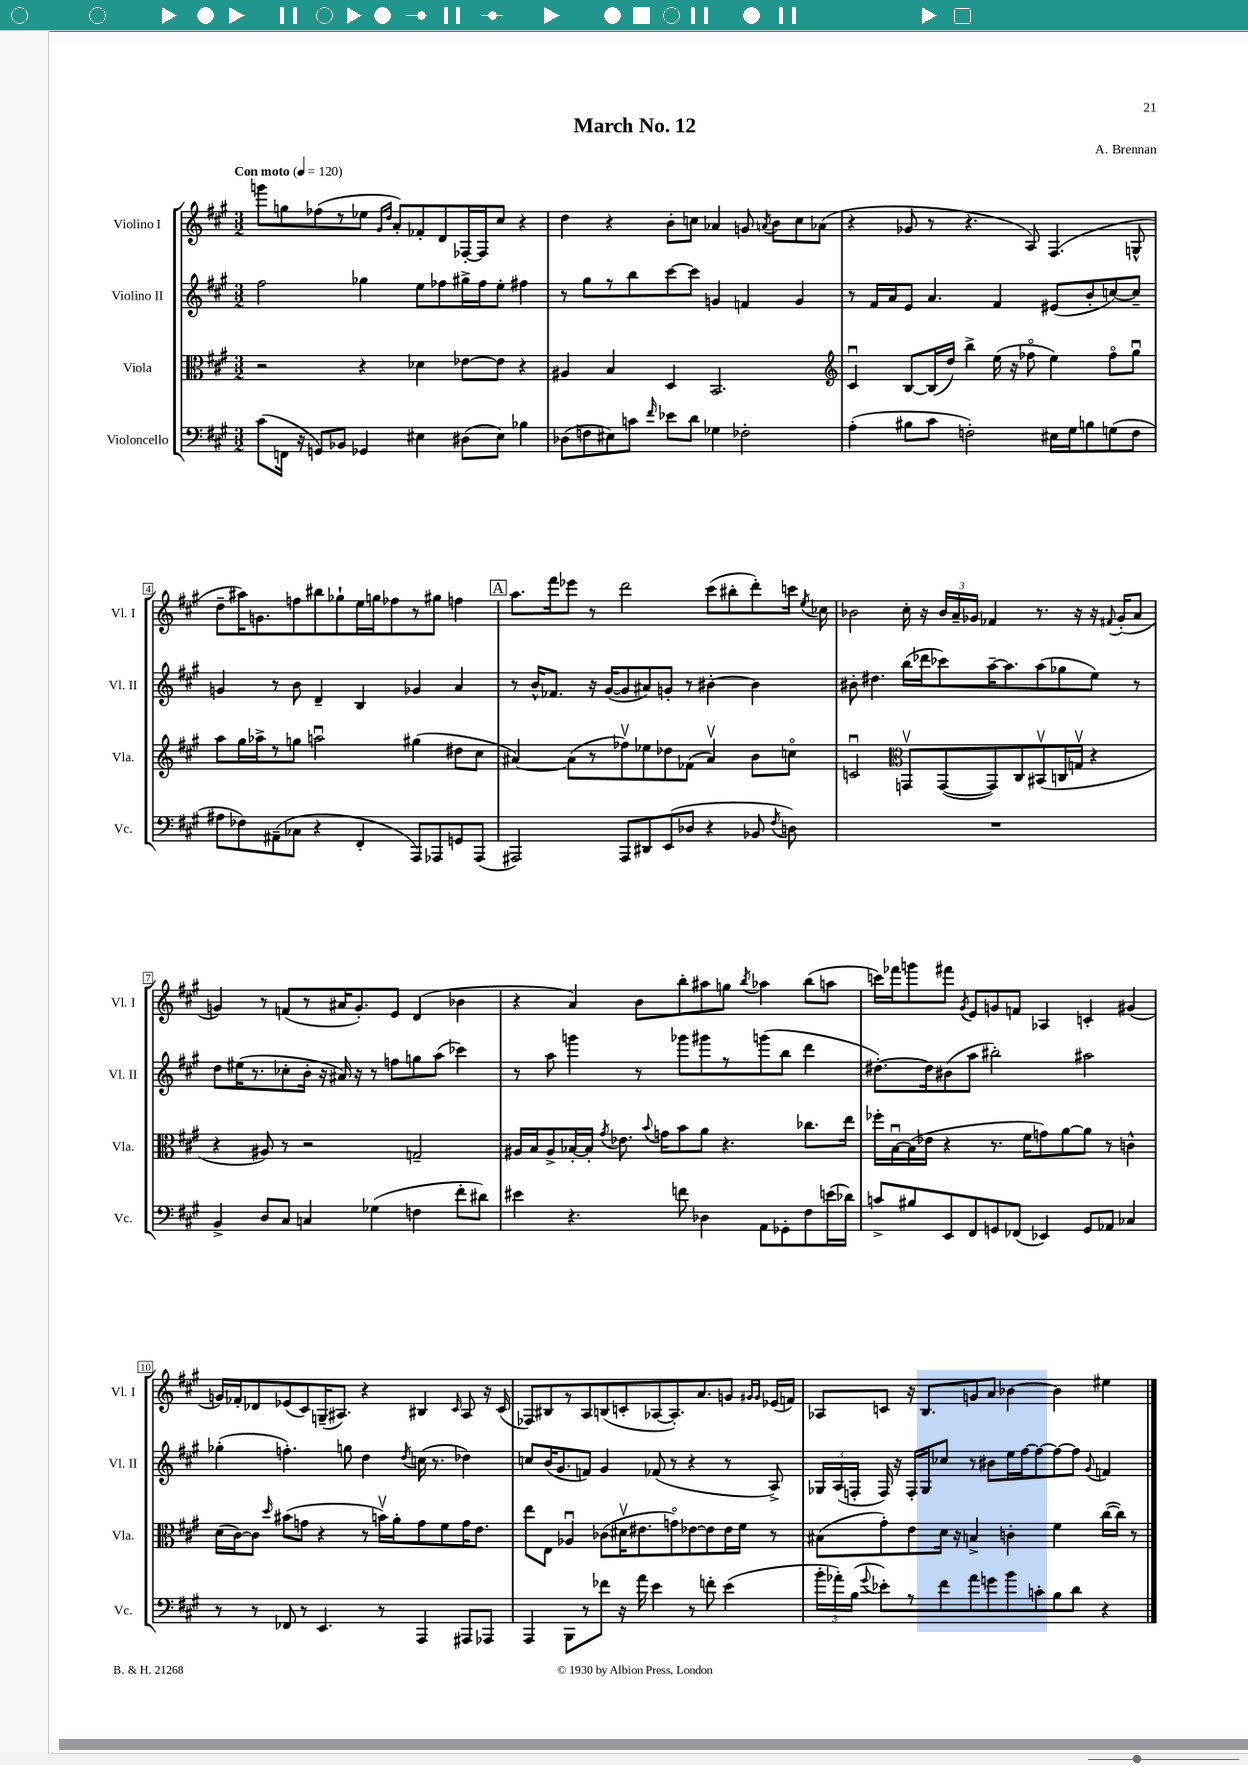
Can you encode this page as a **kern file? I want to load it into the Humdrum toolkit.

**kern	**kern	**kern	**kern
*staff4	*staff3	*staff2	*staff1
*clefF4	*clefC3	*clefG2	*clefG2
*k[f#c#g#]	*k[f#c#g#]	*k[f#c#g#]	*k[f#c#g#]
*M3/2	*M3/2	*M3/2	*M3/2
*MM120	*MM120	*MM120	*MM120
(8c#	2r	2ff#	8ggg
16FF	.	.	8gg
16r	.	.	.
8GG)	.	.	(8ff-
8BB-	.	.	8r
4GG-	4r	4gg-	8ee-
.	.	.	16qqg#
.	.	.	16qqdd
.	.	.	8a')
4E#	4d-	8ee	8f-'
.	.	8ff-	8d
(8D#	[8e-	16gg#^	[16F-'
.	.	16ff-	16F-]
8E#)	8e-]	8ee'	8cc#
4B-	4r	4ff#	4r
=	=	=	=
(8D-	4A#	8r	4dd
8F	.	8gg#	.
8E#)	4B	8r	4r
8c	.	8bb	.
16qqf#	.	.	.
8e-	4D	[8ccc#	8b'
8d	.	8ccc#]	8cc
4G-	2.BB	4g	4a-
2F-'	.	4f	8g
.	.	.	8qa
.	.	.	8b
.	.	4g	8cc
.	.	.	(8a-
=	=	=	=
*	*clefG2	*	*
(4A'	4c#u	8r	4r
.	.	16f#	.
.	.	16a	.
8B#	[8B	8e	8g-
8c#	(16B]	4.a	8r
.	16dd)	.	.
2F')	4bb^	.	4.r
.	(16ee	4f#	.
.	16r	.	.
.	8ff-o	.	8A)
16E#	4ee)	(8e#	(4.F#
16G#	.	.	.
8B	.	8b'	.
(8G	8ff-o	[8cc)	.
8F	8gg#u	8cc~]	8G^^
=	=	=	=
8A#	8aa	4g	8dd~
8F-)	16gg#	.	16aa#)
.	16aa-^	.	8.g
(8AA#~	8r	8r	.
8C-	8gg	8b	8ff
4r	2aau	4d~	8bb#
.	.	.	8gg-`
4FF#'	.	4B	16ee
.	.	.	16gg
.	.	.	8ff-
8AAA)	(4gg#	4g-	8r
8AAA-	.	.	8gg#
8GG	8dd#	4a	4ff
(8AAA-	8cc#	.	.
=	=	=	=
2AAA#)	[4a#)	8r	8.aa
.	.	16b^^	.
.	.	8.f-	16fff#
.	(8a#]	.	8eee-
.	8r	16r	8r
.	.	([16g#	.
8AAA#	8ff-v)	8g#]	2ddd
8DD#	8ee-	8a#)	.
(8EE	8dd-	8g'	.
8D-	(8f-	8r	.
4r	4a#v)	[4b#'	(8ccc#
.	.	.	8bb#'
8BB-	8b	4b#]	8ddd')
8qF#	.	.	.
8D)	8cco	.	16ccc
.	.	.	8qee
.	.	.	16cc-
=	=	=	=
1.r	2cu	8b#'	2b-
.	.	4.dd#	.
*	*clefC3	*	*
.	8GGv	(16bb	16cc#'
.	.	16ddd-	16r
.	([8GG	8ccc-)	24b-
.	.	.	24a~
.	.	.	24g-
.	8GG])	[16aa~	4f-
.	.	8.aa]	.
.	8C#	.	.
.	(8BB#v	(8aa	8.r
.	16C	8gg-	.
.	16Gv	.	16r
.	4r	8ee)	16r
.	.	.	8qqf#
.	.	.	(16g-'
.	.	8r	8a
=	=	=	=
4BB^	4r	8dd	4g)
.	.	(16ee#	.
.	.	8.r	.
8D	8A#)	.	8r
8C#	8r	8cc-'	(8f
4C	2r	16b'	8r
.	.	16r	.
.	.	16a#)	16a#
.	.	16r	8.g')
(4G-	.	8r	.
.	.	8ff	8e
4F	2G~	8gg	(4d
.	.	(8aa	.
8f#'	.	4ccc-)	4b-
8d#)	.	.	.
=	=	=	=
4e#	16A#	8r	4r
.	16B	.	.
.	8A#^	8aa	.
4.r	[16B-'	4ggg	4a)
.	16B-']	.	.
.	8qg#	.	.
.	8.e-	.	.
.	.	8r	8b
.	8qqb	.	.
.	16g	.	.
8f	8b	8ggg-	8bb'
4D-	8a	8ggg#	8aa#
.	4.r	8r	8gg
.	.	.	8qbb
8AA	.	(8ggg	4aa-
8GG-'	.	8bb	.
8F#	8.cc-	4ddd	(8bb
(16e	.	.	8aa
16d-)	16ee	.	.
=	=	=	=
8c^	16ff-'	[8.dd#')	16ccc)
.	[16Bu	.	16fff-
8B#	(16B]	.	8ggg
.	16e-	16dd#]	.
8EE	4r	(8b#	8fff#
.	.	.	8qg#
8FF#	.	8aa	8e
8GG	8.r	2bb#')	8g
(8FF-	.	.	8f
.	16f#	.	.
4EE-)	8g)	.	4A-
.	[8a	.	.
8GG	8a]	2aa#	4c'
8AA-	8r	.	.
4C-	4c^^	.	(4g#
=	=	=	=
8r	(16d	(4gg-'	16g)
.	[16c#)	.	16f-'
8r	8c#]	.	8d-
.	16qqdd	.	.
8FF-	(8b#	4.ff')	(8e-
8r	8g	.	8c#)
4.EE	4r	.	(16G~
.	.	.	8.A#)
.	.	8gg	.
.	8r	4dd	4r
8r	16bv)	.	.
.	16a'	.	.
.	.	8qdd	.
4AAA	8g	(16cc	4B#
.	.	8.r	.
.	8f#	.	.
.	.	.	16qqc#
8AAA#	16g	4dd-)	8A#
.	8.e	.	.
8AAA-	.	.	16r
.	.	.	(16c#
=	=	=	=
4AAA	8ee	8cc	8F-)
.	8E	(16b	8B#
.	.	8.g#	.
8BBB	4A-u	.	8r
8r	.	8f)	8A
8f-	(8c-	4g#	(8B
16r	16d#v	.	8c'
16a	8.e#	.	.
4e	.	(8f-	[8A-
.	8go)	8r	8.A-'])
8r	[8e-	4r	.
.	.	.	8.a
8f'	8e-]	.	.
(4e	16e-	8r	8g
.	16f#	.	.
.	.	.	16qqg#
.	.	.	16qqg#
.	8r	8A^)	(16e-
.	.	.	16f)
=	=	=	=
24b'	(8B#	24G-	8A-
24a-')	.	(24A	.
(24B	.	24F'	.
8qqg#	.	.	.
8e-')	8g#')	16F)	8c
.	.	16r	.
8r	8e	16F'	16r
.	.	16G-	8.B
8f#	16d	8cc-	.
.	16r	.	.
8a-	4B^	8r	8g
8g	.	8b#	8a
8b	4c'	16ee	[4b-
.	.	[16ff#	.
8c'	.	8ff#_	.
8B	4f#	8ff#_	4b-]
8d	.	8ff#]	.
.	.	8qqg#	.
4r	([16cc#	4f	4ee#
.	16cc#])	.	.
.	8r	.	.
==	==	==	==
*-	*-	*-	*-
